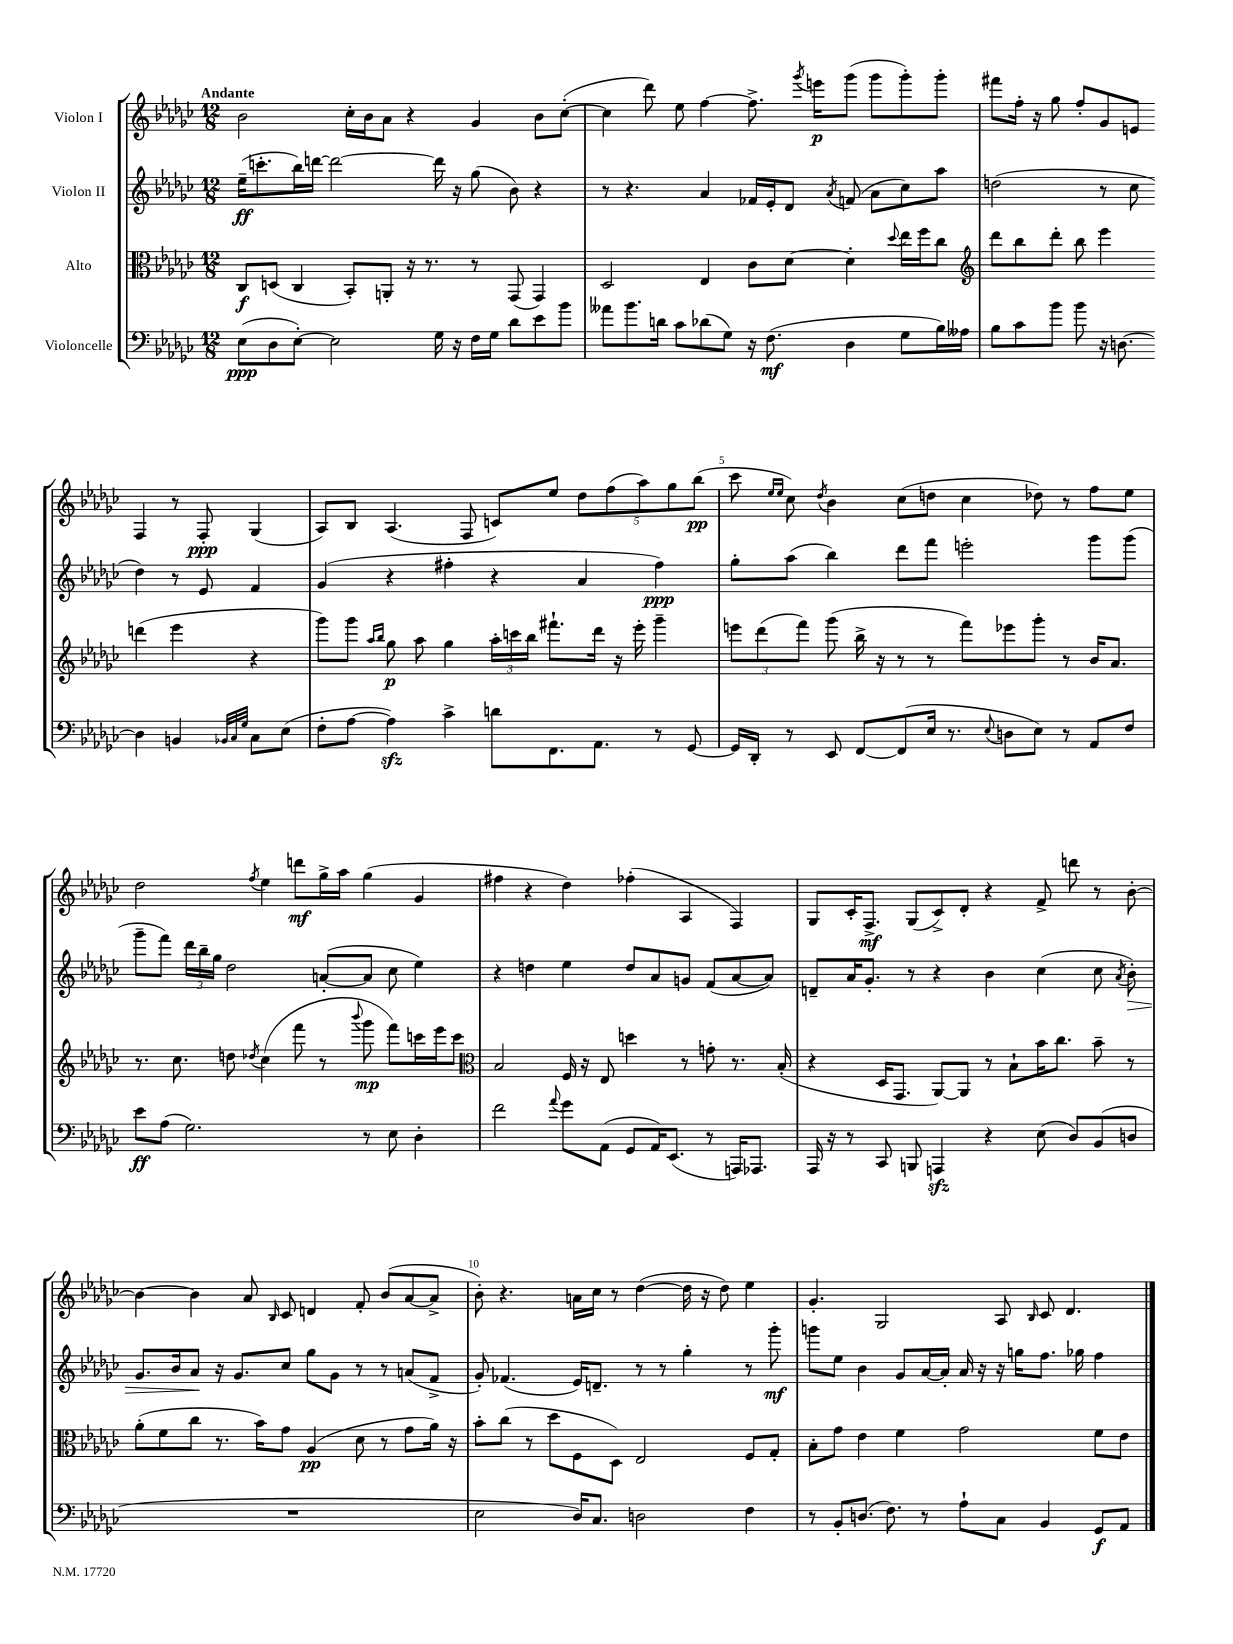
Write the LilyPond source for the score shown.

<<
\new StaffGroup <<
\new Staff = "s0" \with { instrumentName = "Violon I" } {
    \clef treble \key ges \major \numericTimeSignature \time 12/8 \tempo "Andante"
    \autoBeamOff bes'2 ces''16[-. bes'16 aes'8] r4 ges'4 bes'8[ ces''8]~-.( |
    ces''4 des'''8) ees''8 f''4~ f''8.-> \acciaccatura { ges'''8 } e'''16[\p ges'''8]( ges'''8[ ges'''8-.) ges'''8]-. |
    fis'''8[ f''16]-. r16 ges''8 f''8[-. ges'8 e'8] f4 r8 f8-.\ppp ges4( |
    aes8[) bes8] aes4.( f8 c'8[) ees''8] \tuplet 5/4 { des''8[ f''8( aes''8) ges''8 bes''8]\pp( } |
    ces'''8 \grace { ees''16[ ees''16] } ces''8) \acciaccatura { des''8 } bes'4 ces''8[( d''8] ces''4 des''8) r8 f''8[ ees''8] |
    des''2 \acciaccatura { f''8 } ees''4 d'''8[\mf ges''16-> aes''16] ges''4( ges'4 |
    fis''4 r4 des''4) fes''4-.( aes4 f4) |
    ges8[ ces'16-. f8.]->\mf ges8[( ces'8->) des'8]-. r4 f'8-> d'''8 r8 bes'8~-. |
    bes'4~ bes'4 aes'8 \grace { bes16 } ces'8 d'4 f'8-. bes'8[( aes'8~ aes'8]-> |
    bes'8-.) r4. a'16[ ces''16] r8 des''4~( des''16 r16 des''8) ees''4 |
    ges'4.-. ges2 aes8 \grace { bes16 } ces'8 des'4. \bar "|." |
}
\new Staff = "s1" \with { instrumentName = "Violon II" } {
    \clef treble \key ges \major \numericTimeSignature \time 12/8
    \autoBeamOff ees''16[--\ff( c'''8.-. bes''16) d'''16]~ d'''2~ d'''16 r16 ges''8( bes'8) r4 |
    r8 r4. aes'4 fes'16[ ees'16-. des'8] \acciaccatura { aes'8 } f'8( aes'8[ ces''8) aes''8] |
    d''2( r8 ces''8 d''4) r8 ees'8 f'4 |
    ges'4( r4 fis''4-. r4 aes'4 fis''4\ppp) |
    ges''8[-. aes''8]( bes''4) des'''8[ f'''8] e'''2-. ges'''8[ ges'''8]( |
    ges'''8[-- f'''8]) \tuplet 3/2 { des'''16[ bes''16-- ges''16] } des''2 a'8[~-.( a'8] ces''8 ees''4) |
    r4 d''4 ees''4 d''8[ aes'8 g'8] f'8[( aes'8~ aes'8]) |
    d'8[-- aes'16 ges'8.]-. r8 r4 bes'4 ces''4( ces''8 \acciaccatura { aes'8 } bes'8-.\>) |
    ges'8.[ bes'16 aes'8]\! r16 ges'8.[ ces''8] ges''8[ ges'8] r8 r8 a'8[( f'8]-> |
    ges'8-.) fes'4.( ees'16[) d'8.]-- r8 r8 ges''4-. r8 ges'''8-.\mf |
    g'''8[ ees''8] bes'4 ges'8[ aes'16~ aes'16]-. aes'16 r16 r16 g''16[ f''8.] ges''16 f''4 \bar "|." |
}
\new Staff = "s2" \with { instrumentName = "Alto" } {
    \clef alto \key ges \major \numericTimeSignature \time 12/8
    \autoBeamOff ces8[\f d8]( ces4 bes,8[-.) a,8]-. r16 r8. r8 ges,8( ges,4) |
    des2 ees4 ces'8[ des'8]~ des'4-. \appoggiatura { des''8 } ees''16[ f''16 ces''8] |
    \clef treble des'''8[ bes''8 des'''8]-. bes''8 ees'''4 d'''4( ees'''4 r4 |
    ges'''8[) ges'''8] \grace { aes''16[ bes''16] } ges''8\p aes''8 ges''4 \tuplet 3/2 { aes''16[-. c'''16 bes''16] } fis'''8.[-! des'''16] r16 ees'''16-. ges'''4-- |
    \tuplet 3/2 { e'''8[ des'''8( f'''8]) } ges'''8( bes''16-> r16 r8 r8 f'''8[) ees'''8 ges'''8]-. r8 bes'16[ aes'8.] |
    r8. ces''8. d''8 \acciaccatura { des''8 } ces''4( f'''8 r8 \appoggiatura { bes'''8 } ges'''8\mp f'''8[) c'''16 ees'''16 c'''8] |
    \clef alto bes2 f16 r16 ees8 d''4 r8 g'8-. r8. bes16-.( |
    r4 des16[ ges,8.] aes,8[~) aes,8] r8 bes8[-! bes'16 ces''8.] bes'8-- r8 |
    aes'8[-.( f'8 ces''8] r8. bes'16[) ges'8] aes4\pp( des'8 r8 ges'8[ aes'16]) r16 |
    bes'8[-. ces''8]( r8 des''8[ f8 des8]) ees2 f8[ ges8]-. |
    bes8[-. ges'8] ees'4 f'4 ges'2 f'8[ ees'8] \bar "|." |
}
\new Staff = "s3" \with { instrumentName = "Violoncelle" } {
    \clef bass \key ges \major \numericTimeSignature \time 12/8
    \autoBeamOff ees8[\ppp( des8 ees8]~-.) ees2 ges16 r16 f16[ ges16] des'8[ ees'8 bes'8] |
    aeses'8[ bes'8. d'16] ces'8[ des'8( ges8]) r16 f8.\mf( des4 ges8[ bes16) aeses16] |
    bes8[ ces'8 bes'8] bes'8 r16 d8.~ d4 b,4 \grace { bes,32[ ces32 ges32] } ces8[ ees8]( |
    f8[-. aes8]~ aes4\sfz) ces'4-> d'8[ f,8. aes,8.] r8 ges,8~ |
    ges,16[ des,16]-. r8 ees,8 f,8[~ f,8( ees16] r8. \appoggiatura { ees8 } d8[ ees8]) r8 aes,8[ f8] |
    ees'8[\ff aes8]( ges2.) r8 ees8 des4-. |
    f'2 \appoggiatura { aes'8 } ges'8[ aes,8]( ges,8[ aes,16) ees,8.]( r8 a,,16[) aes,,8.] |
    aes,,16 r16 r8 ces,8 b,,8 a,,4\sfz r4 ees8( des8[) bes,8( d8] |
    R1. |
    ees2 des16[) ces8.] d2 f4 |
    r8 bes,8[-. d8.]( f8.) r8 aes8[-! ces8] bes,4 ges,8[\f aes,8] \bar "|." |
}
>>
>>
\layout { \context { \Score \override BarNumber.break-visibility = ##(#f #t #t) barNumberVisibility = #(every-nth-bar-number-visible 5) } }
